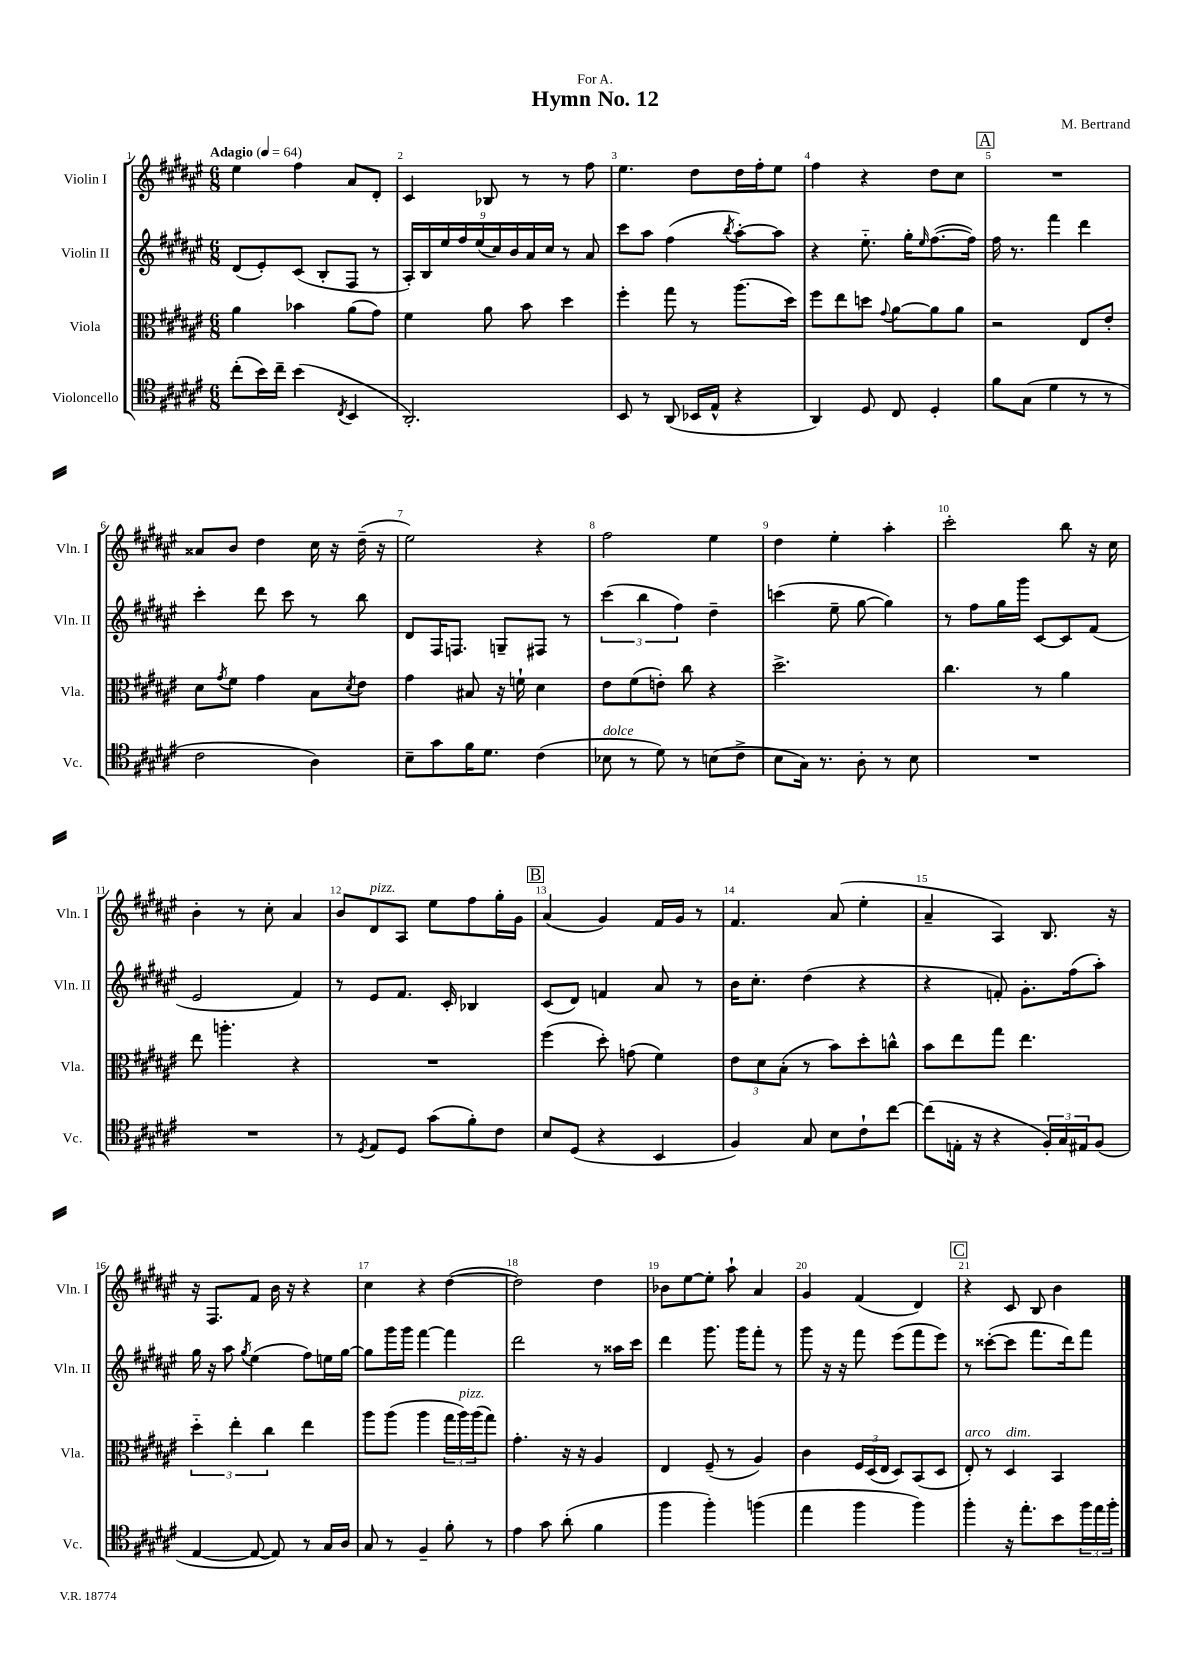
\header { title = "Hymn No. 12" composer = "M. Bertrand" dedication = "For A." }
<<
\new StaffGroup <<
\new Staff = "s0" \with { instrumentName = "Violin I" shortInstrumentName = "Vln. I" } {
    \clef treble \key fis \major \numericTimeSignature \time 6/8 \tempo "Adagio" 4 = 64
    eis''4 fis''4 ais'8 dis'8-. |
    cis'4 bes8 r8 r8 fis''8 |
    eis''4. dis''8 dis''16 fis''16-. eis''8 |
    fis''4 r4 dis''8 cis''8 |
    \mark \markup { \box "A" } R2. |
    aisis'8 b'8 dis''4 cis''16 r16 dis''16--( r16 |
    eis''2) r4 |
    fis''2 eis''4 |
    dis''4 eis''4-. ais''4-. |
    cis'''2-. b''8 r16 cis''16 |
    b'4-. r8 cis''8-. ais'4 |
    b'8 dis'8^\markup { \italic "pizz." } ais8 eis''8 fis''8 gis''16-. gis'16 |
    \mark \markup { \box "B" } ais'4( gis'4) fis'16 gis'16 r8 |
    fis'4. ais'8( eis''4-. |
    ais'4-- ais4) b8. r16 |
    r16 fis8. fis'8 b'16 r16 r4 |
    cis''4 r4 dis''4~( |
    dis''2) dis''4 |
    bes'8 eis''8~ eis''8-. ais''8-! ais'4 |
    gis'4 fis'4( dis'4) |
    \mark \markup { \box "C" } r4 cis'8 b8 b'4 \bar "|." |
}
\new Staff = "s1" \with { instrumentName = "Violin II" shortInstrumentName = "Vln. II" } {
    \clef treble \key fis \major \numericTimeSignature \time 6/8
    dis'8( eis'8-.) cis'8( b8-. fis8 r8 |
    \tuplet 9/8 { ais16-.) b16 eis''16 fis''16 eis''16( cis''16) b'16 ais'16 cis''16 } r8 ais'8 |
    cis'''8 ais''8 fis''4( \acciaccatura { b''8 } ais''8~-.) ais''8 |
    r4 eis''8.-_ gis''16-. \grace { eis''16 } fis''8.~( fis''16) |
    \mark \markup { \box "A" } fis''16 r8. fis'''4 dis'''4 |
    cis'''4-. dis'''8 cis'''8 r8 b''8 |
    dis'8 fis16 f8. g8-- fis8 r8 |
    \tuplet 3/2 { cis'''4( b''4 fis''4) } dis''4-- |
    c'''4( eis''8-- gis''8~ gis''4) |
    r8 fis''8 gis''16 gis'''16 cis'8~ cis'8 fis'8( |
    eis'2 fis'4) |
    r8 eis'8 fis'8. cis'16-. bes4 |
    \mark \markup { \box "B" } cis'8( dis'8) f'4 ais'8 r8 |
    b'16 cis''8.-. dis''4( r4 |
    r4 f'8-.) gis'8.-. fis''16( ais''8-.) |
    gis''16 r16 ais''8 \acciaccatura { gis''8 } eis''4( fis''8) e''16 gis''16~ |
    gis''8 gis'''16 gis'''16 fis'''4~ fis'''4 |
    dis'''2 r8 aisis''16 cis'''16 |
    dis'''4 gis'''8. gis'''16 fis'''8-. r8 |
    gis'''8 r16 r16 fis'''8 eis'''8( fis'''8 eis'''8) |
    \mark \markup { \box "C" } r8 cisis'''8~-.( cisis'''8 fis'''8. dis'''16) fis'''8 \bar "|." |
}
\new Staff = "s2" \with { instrumentName = "Viola" shortInstrumentName = "Vla." } {
    \clef alto \key fis \major \numericTimeSignature \time 6/8
    ais'4 bes'4 ais'8( gis'8) |
    fis'4 ais'8 b'8 dis''4 |
    fis''4-. gis''8 r8 ais''8.( dis''16) |
    fis''8 eis''8 d''8 \appoggiatura { gis'8 } ais'8~ ais'8 ais'8 |
    \mark \markup { \box "A" } r2 eis8 eis'8-. |
    dis'8 \acciaccatura { gis'8 } fis'8 gis'4 b8 \acciaccatura { dis'8 } eis'8 |
    gis'4 bis8 r16 f'16-! dis'4 |
    eis'8 fis'8( e'8-.) cis''8 r4 |
    dis''2.-> |
    cis''4. r8 ais'4 |
    eis''8 a''4.-. r4 |
    R2. |
    \mark \markup { \box "B" } fis''4( dis''8-.) g'8( fis'4) |
    \tuplet 3/2 { eis'8 dis'8 b8-.( } r8 b'8) dis''8-. c''8-^ |
    b'8 eis''8 gis''8 eis''4. |
    \tuplet 3/2 { dis''4-_ eis''4-. cis''4 } eis''4 |
    ais''8 ais''8( ais''4 \tuplet 3/2 { gis''16 ais''16^\markup { \italic "pizz." }) ais''16( } gis''8) |
    gis'4.-. r16 r16 ais4 |
    eis4 fis8--( r8 ais4) |
    cis'4 \tuplet 3/2 { fis16 dis16( eis16 } dis8) b,8( dis8 |
    \mark \markup { \box "C" } eis8-.^\markup { \italic "arco" }) r8 dis4^\markup { \italic "dim." } b,4 \bar "|." |
}
\new Staff = "s3" \with { instrumentName = "Violoncello" shortInstrumentName = "Vc." } {
    \clef tenor \key fis \major \numericTimeSignature \time 6/8
    cis''8-.( b'16) cis''16-- b'4( \acciaccatura { cis8 } b,4 |
    ais,2.-.) |
    b,8 r8 ais,8( bes,16 eis16-^ r4 |
    ais,4) dis8 cis8 dis4-. |
    \mark \markup { \box "A" } fis'8 gis8( dis'4 r8 r8 |
    cis'2 ais4) |
    b8-- gis'8 fis'16 dis'8. cis'4( |
    bes8^\markup { \italic "dolce" } r8 dis'8) r8 b8( cis'8-> |
    b8 gis16) r8. ais8-. r8 b8 |
    R2. |
    R2. |
    r8 \acciaccatura { dis8 } eis8 dis8 gis'8( fis'8-.) cis'8 |
    \mark \markup { \box "B" } b8 dis8( r4 b,4 |
    fis4) gis8 b8 cis'8-! cis''8~ |
    cis''8( e16-. r16 r4 \tuplet 3/2 { fis16-.) gis16 eis16 } fis8( |
    eis4~ eis8~ eis8) r8 gis16 ais16 |
    gis8 r8 fis4-- fis'8-. r8 |
    eis'4 gis'8 ais'8-.( fis'4 |
    fis''4 fis''4-.) f''4( |
    eis''4 fis''4 fis''4) |
    \mark \markup { \box "C" } fis''4-. r16 eis''8.-. b'8 \tuplet 3/2 { fis''16 eis''16 fis''16-. } \bar "|." |
}
>>
>>
\layout { \context { \Score \override BarNumber.break-visibility = ##(#f #t #t) barNumberVisibility = #all-bar-numbers-visible } }
